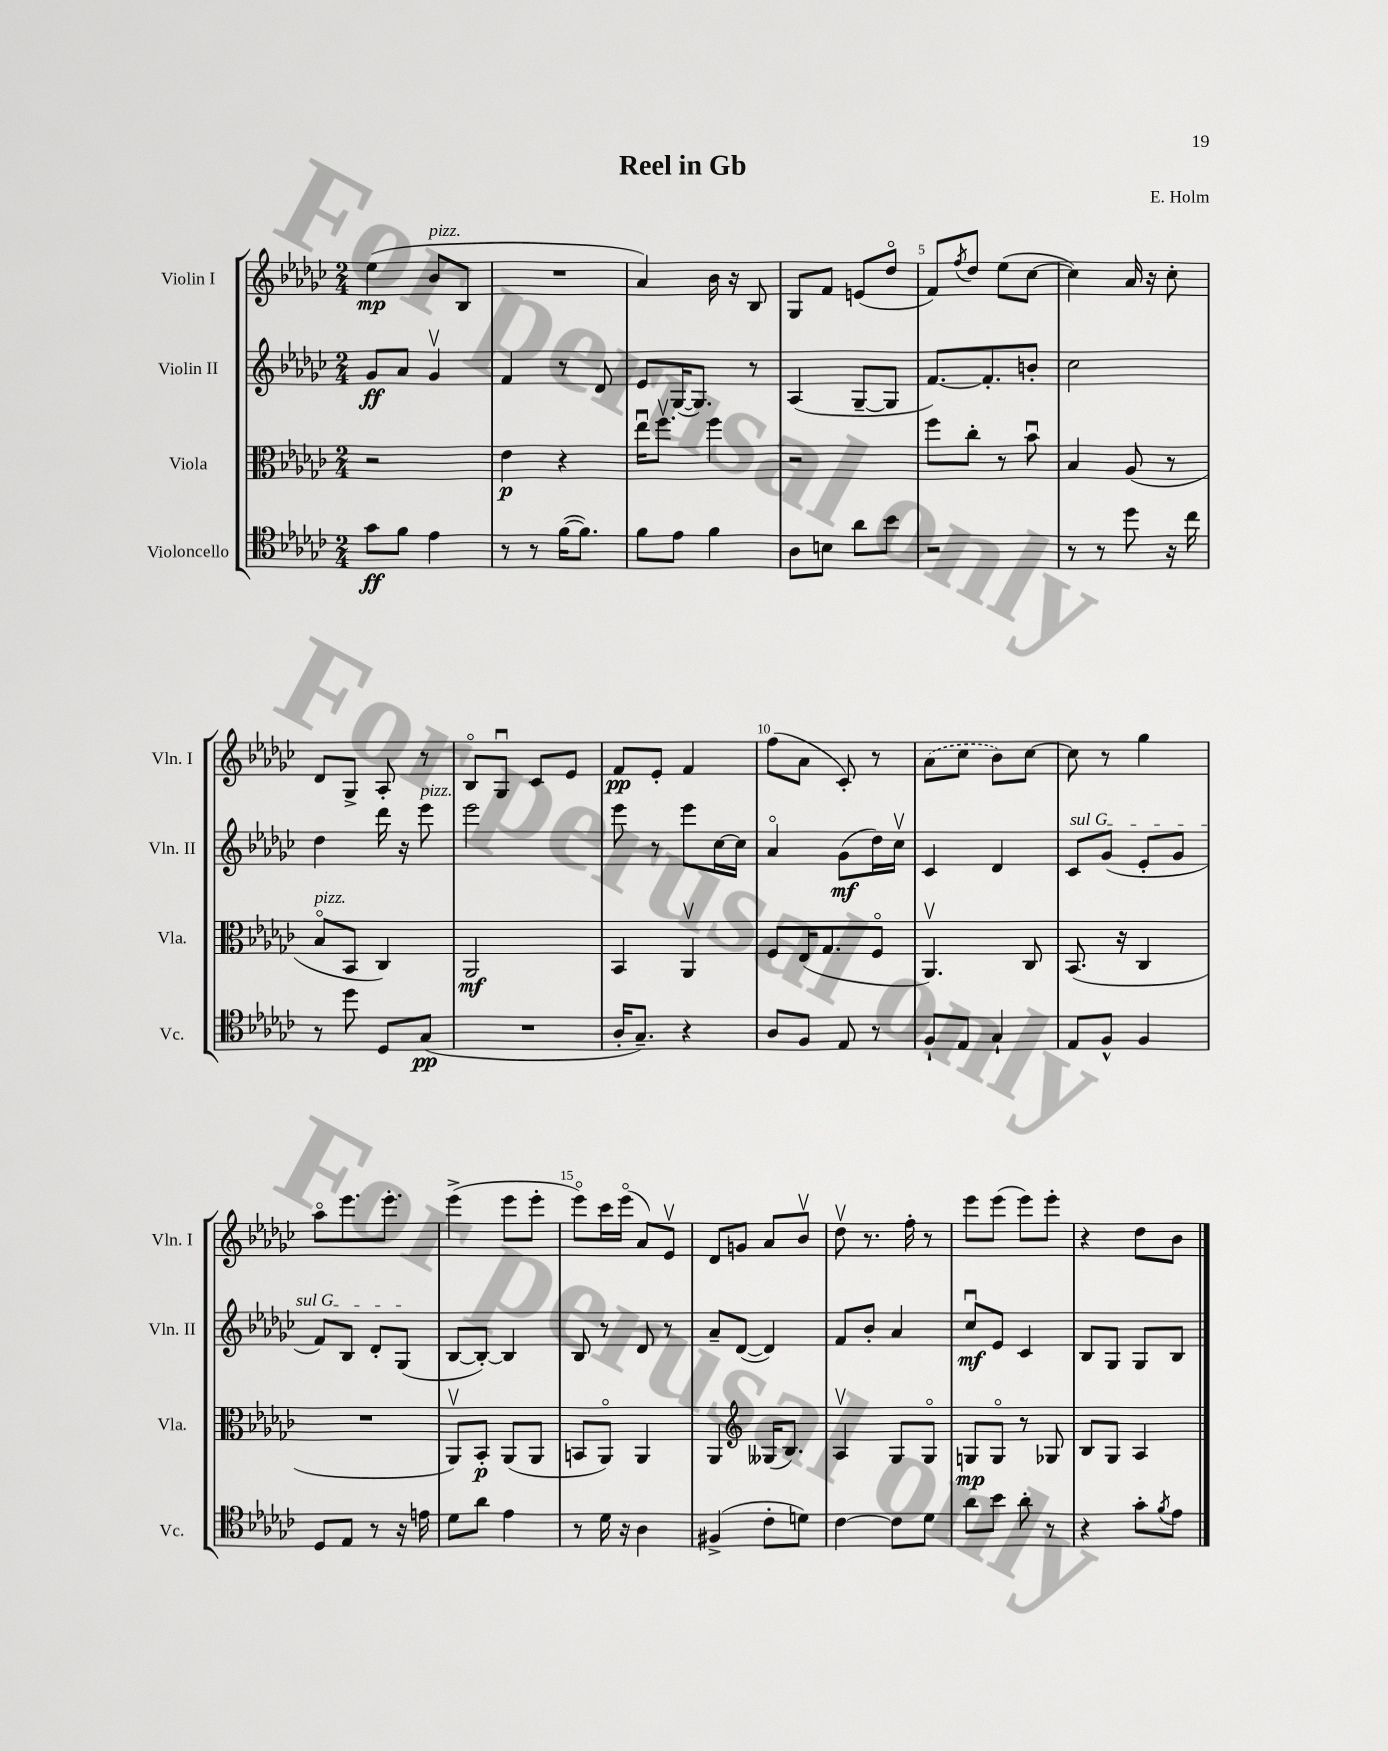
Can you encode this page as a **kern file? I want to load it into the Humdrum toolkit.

**kern	**kern	**kern	**kern
*staff4	*staff3	*staff2	*staff1
*clefC4	*clefC3	*clefG2	*clefG2
*k[b-e-a-d-g-c-]	*k[b-e-a-d-g-c-]	*k[b-e-a-d-g-c-]	*k[b-e-a-d-g-c-]
*M2/4	*M2/4	*M2/4	*M2/4
8g-	2r	8g-	(4ee-
8f	.	8a-	.
4e-	.	4g-v	8b-
.	.	.	8B-
=	=	=	=
8r	4e-	4f	2r
8r	.	.	.
([16f	4r	8r	.
8.f])	.	.	.
.	.	8d-	.
=	=	=	=
8f	16ee-u	8e-	4a-)
.	8.ffv	.	.
8e-	.	([16G-	.
.	.	8.G-])	.
4f	4ff	.	16b-
.	.	.	16r
.	.	8r	8B-
=	=	=	=
8A-	2r	(4A-	8G-
8B	.	.	8f
8a-	.	[8G-~	(8e
8b-	.	8G-]	8dd-o
=	=	=	=
2r	8ff	[8.f)	8f)
.	.	.	8qff
.	8cc-'	.	8dd-
.	.	8.f']	.
.	8r	.	(8ee-
.	8b-u	8b'	[8cc-
=	=	=	=
8r	4B-	2cc-	4cc-])
8r	.	.	.
8dd-	(8A-	.	16a-
.	.	.	16r
16r	8r	.	8cc-'
16cc-	.	.	.
=	=	=	=
8r	8B-o	4dd-	8d-
8dd-	8BB-	.	8G-^
8D-	4C-)	16ddd-	8A-'
.	.	16r	.
(8G-	.	8eee-	8r
=	=	=	=
2r	2AA-	2eee-	8B-o
.	.	.	8G-u
.	.	.	8c-
.	.	.	8e-
=	=	=	=
16A-'	4BB-	8eee-	8f
8.G-~)	.	.	.
.	.	8r	8e-'
4r	4AA-v	8eee-	4f
.	.	[16cc-	.
.	.	16cc-]	.
=	=	=	=
8A-	8F	4a-o	(8ff
8F	(16E-	.	8a-
.	8.G-	.	.
8E-	.	(8g-	8c-')
8r	8Fo	16dd-)	8r
.	.	16cc-v	.
=	=	=	=
8F`	4.AA-v)	4c-	(8a-
8E-	.	.	8cc-
4G-`	.	4d-	8b-)
.	8C-	.	[8cc-
=	=	=	=
8E-	(8.BB-	8c-	8cc-]
8F^^	.	(8g-	8r
.	16r	.	.
4F	4C-	8e-'	4gg-
.	.	8g-	.
=	=	=	=
8D-	2r	8f)	8aa-o
8E-	.	8B-	8.eee-
8r	.	8d-'	.
.	.	.	8.eee-'
16r	.	(8G-	.
16e	.	.	.
=	=	=	=
8d-	8AA-v)	[8B-	(4eee-^
8a-	8BB-'	8B-'_)	.
4e-	(8AA-	4B-]	8eee-
.	8AA-	.	8eee-'
=	=	=	=
8r	8BB	8B-	8eee-o)
16d-	8AA-o)	8r	16ccc-
16r	.	.	(16eee-o
4A-	4AA-	8d-	8a-)
.	.	8r	8e-v
=	=	=	=
(4F#^	4AA-	8a-~	8d-
.	.	([8d-	8g
*	*clefG2	*	*
8c-'	(16G--	4d-])	8a-
.	8.B-)	.	.
8d)	.	.	8b-v
=	=	=	=
[4c-	4A-v	8f	8dd-v
.	.	8b-'	8.r
8c-]	8G-	4a-	.
.	.	.	16ff'
8d-	8G-o	.	8r
=	=	=	=
8a-	8G	8cc-u	8eee-
8b-	8Go	8e-	(8eee-
8a-'	8r	4c-	8eee-)
8r	8G-	.	8eee-'
=	=	=	=
4r	8B-	8B-	4r
.	8G-	8G-	.
8g-'	4A-	8G-	8dd-
8qf	.	.	.
8e-	.	8B-	8b-
==	==	==	==
*-	*-	*-	*-
